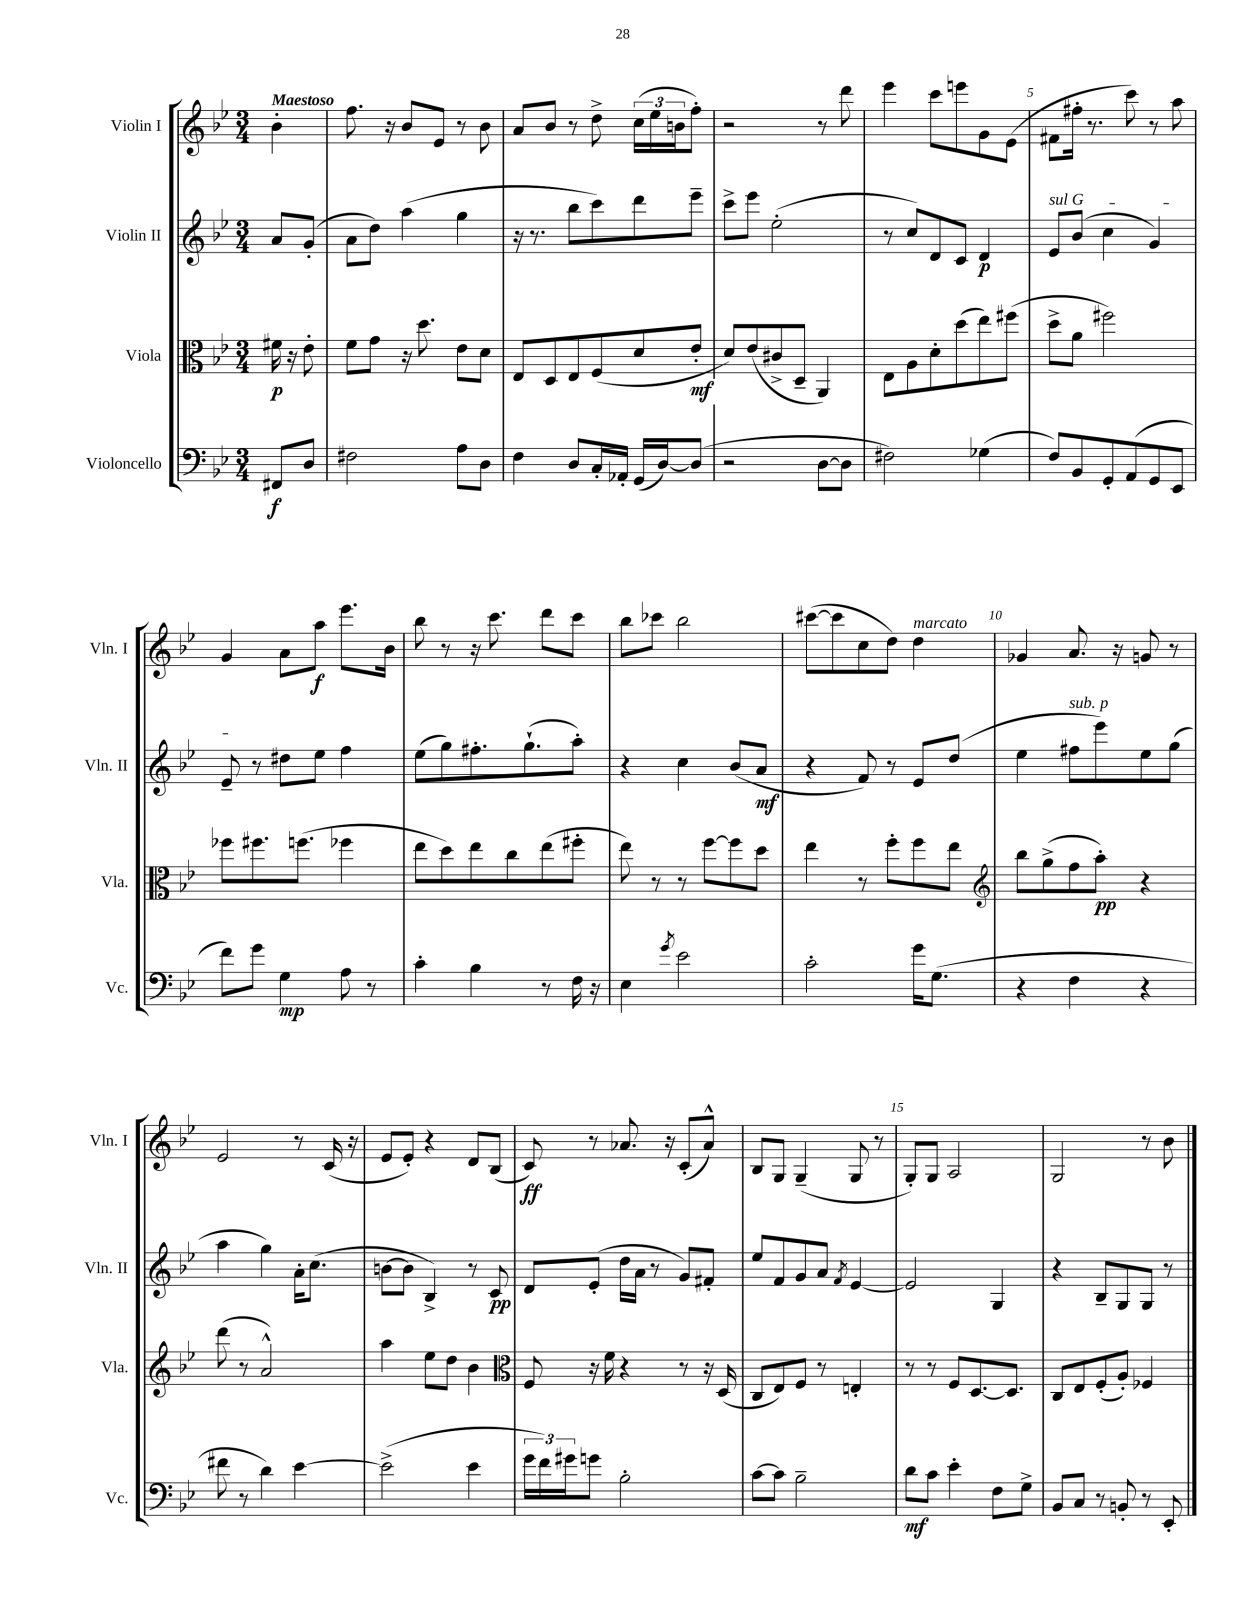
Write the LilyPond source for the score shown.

<<
\new StaffGroup <<
\new Staff = "s0" \with { instrumentName = "Violin I" shortInstrumentName = "Vln. I" } {
    \clef treble \key bes \major \numericTimeSignature \time 3/4 \partial 4 \tempo "Maestoso"
    bes'4-. |
    f''8. r16 bes'8 ees'8 r8 bes'8 |
    a'8 bes'8 r8 d''8-> \tuplet 3/2 { c''16( ees''16 b'16 } f''8-.) |
    r2 r8 d'''8 |
    ees'''4 c'''8 e'''8 g'8 ees'8( |
    fis'8 fis''16-. r8. c'''8) r8 a''8 |
    g'4 a'8 a''8\f ees'''8. bes'16 |
    bes''8 r8 r16 c'''8. d'''8 c'''8 |
    bes''8 ces'''8 bes''2 |
    cis'''8~( cis'''8 c''8 d''8) d''4^\markup { \italic "marcato" } |
    ges'4 a'8. r16 g'8 r8 |
    ees'2 r8 c'16( r16 |
    ees'8 ees'8-.) r4 d'8 bes8( |
    c'8\ff) r8 aes'8. r16 c'8-.( aes'8-^) |
    bes8 g8 g4--( g8 r8 |
    g8-.) g8 a2 |
    g2 r8 bes'8 \bar "|." |
}
\new Staff = "s1" \with { instrumentName = "Violin II" shortInstrumentName = "Vln. II" } {
    \clef treble \key bes \major \numericTimeSignature \time 3/4 \partial 4
    a'8 g'8-.( |
    a'8 d''8) a''4( g''4 |
    r16 r8. bes''8 c'''8) d'''8 ees'''8-- |
    c'''8-> ees'''8 ees''2-.( |
    r8 c''8) d'8 c'8 d'4\p |
    \once \override TextSpanner.bound-details.left.text = \markup { \italic "sul G" } ees'8\startTextSpan bes'8( c''4 g'4) |
    ees'8--\stopTextSpan r8 dis''8 ees''8 f''4 |
    ees''8( g''8) fis''8.-. g''8.-!( a''8-.) |
    r4 c''4 bes'8( a'8\mf |
    r4 f'8) r8 ees'8 d''8( |
    ees''4 fis''8^\markup { \italic "sub. p" } ees'''8) ees''8 g''8( |
    a''4 g''4) a'16-. c''8.( |
    b'8~ b'8 bes4->) r8 c'8\pp |
    d'8 ees'8-.( d''16 a'16 r8 g'8) fis'8-. |
    ees''8 f'8 g'8 a'8 \acciaccatura { f'8 } ees'4~ |
    ees'2 g4 |
    r4 bes8-- g8 g8 r8 \bar "|." |
}
\new Staff = "s2" \with { instrumentName = "Viola" shortInstrumentName = "Vla." } {
    \clef alto \key bes \major \numericTimeSignature \time 3/4 \partial 4
    fis'16\p r16 ees'8-. |
    f'8 g'8 r16 d''8. ees'8 d'8 |
    ees8 d8 ees8 f8( d'8 ees'8-.\mf |
    d'8) ees'8( cis'8-> d8-- a,4) |
    ees8 a8 d'8-. d''8( ees''8) fis''8( |
    d''8-> a'8 fis''2) |
    fes''8 fis''8. f''8.( fes''4 |
    ees''8 d''8) ees''8 c''8 ees''8( fis''8-. |
    ees''8) r8 r8 f''8~ f''8 d''8 |
    ees''4 r8 f''8-. f''8 ees''8 |
    \clef treble bes''8 g''8->( f''8 a''8-.\pp) r4 |
    d'''8( r8 a'2-^) |
    a''4 ees''8 d''8 bes'4 |
    \clef alto f8 r16 f'16 r4 r8 r16 d16( |
    c8 ees8) f8 r8 e4-. |
    r8 r8 f8 d8.~ d8. |
    c8 ees8 f8-.( a8-.) fes4 \bar "|." |
}
\new Staff = "s3" \with { instrumentName = "Violoncello" shortInstrumentName = "Vc." } {
    \clef bass \key bes \major \numericTimeSignature \time 3/4 \partial 4
    fis,8\f d8 |
    fis2 a8 d8 |
    f4 d8 c16-. aes,16-. g,16( d16~) d8( |
    r2 d8~ d8 |
    fis2) ges4( |
    f8) bes,8 g,8-. a,8( g,8 ees,8 |
    f'8) g'8 g4\mp a8 r8 |
    c'4-. bes4 r8 f16 r16 |
    ees4 \acciaccatura { g'8 } ees'2 |
    c'2-. g'16 g8.( |
    r4 f4 r4 |
    fis'8 r8 d'4) ees'4~ |
    ees'2->( ees'4 |
    \tuplet 3/2 { g'16 f'16) gis'16 } g'8 bes2-. |
    c'8~ c'8 bes2-- |
    d'8\mf c'8 ees'4-. f8 g8-> |
    bes,8 c8 r8 b,8-. r8 ees,8-. \bar "|." |
}
>>
>>
\layout { \context { \Score \override BarNumber.break-visibility = ##(#f #t #t) barNumberVisibility = #(every-nth-bar-number-visible 5) } }
